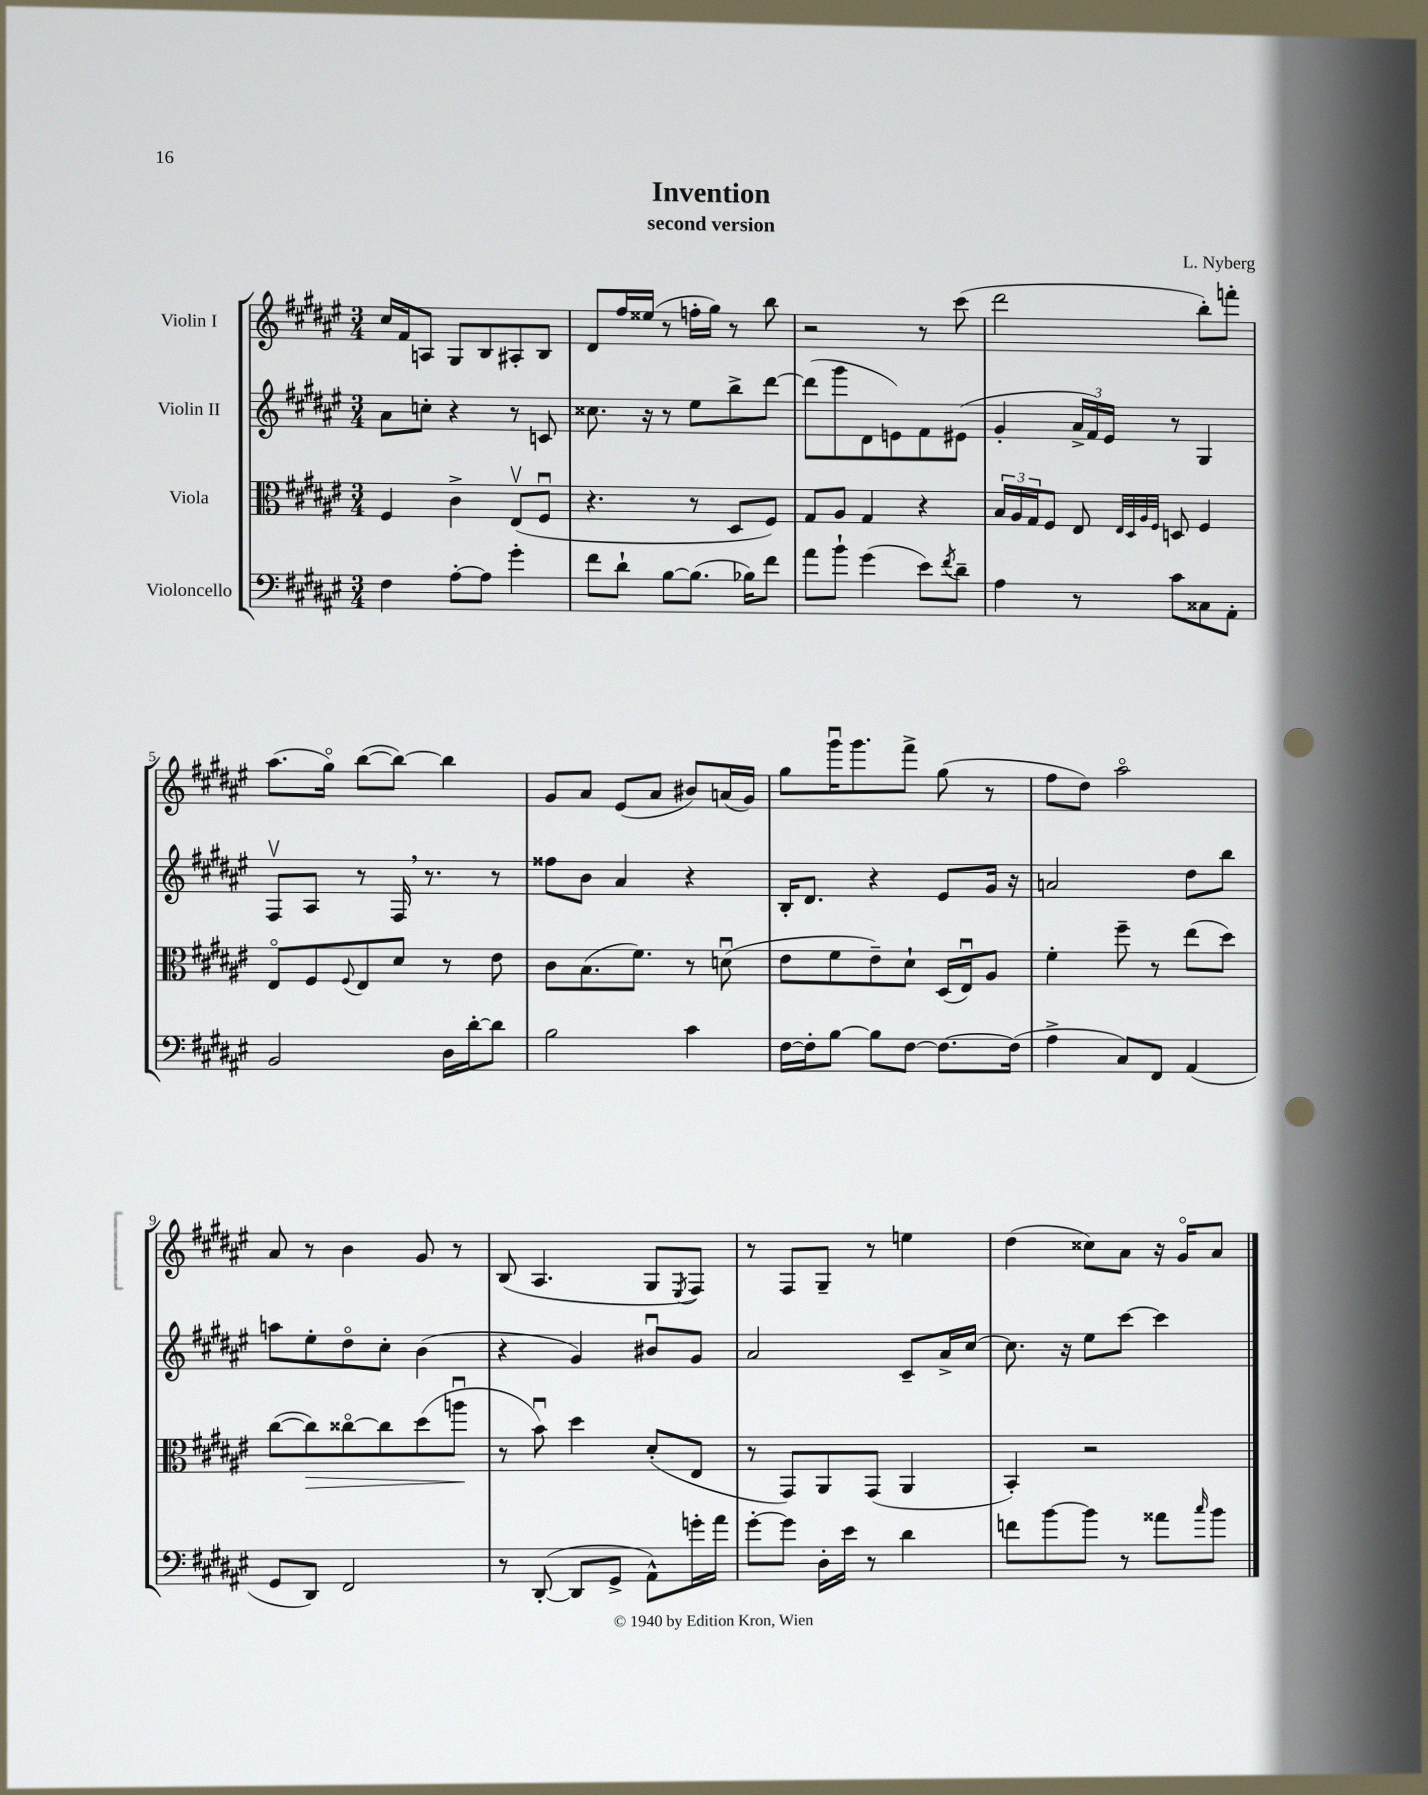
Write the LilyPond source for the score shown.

\header { title = "Invention" composer = "L. Nyberg" subtitle = "second version" }
<<
\new StaffGroup <<
\new Staff = "s0" \with { instrumentName = "Violin I" } {
    \clef treble \key fis \major \numericTimeSignature \time 3/4
    cis''16 fis'16 a8 gis8 b8 ais8-. b8 |
    dis'8 fis''16 eisis''16( r8 f''16-. gis''16) r8 b''8 |
    r2 r8 cis'''8( |
    dis'''2 b''8-.) f'''8-. |
    ais''8.( gis''16\flageolet) b''8~( b''8~) b''4 |
    gis'8 ais'8 eis'8( ais'8 bis'8) a'16( gis'16) |
    gis''8 gis'''16\downbow gis'''8. fis'''8-> gis''8( r8 |
    fis''8 dis''8) ais''2\flageolet |
    ais'8 r8 b'4 gis'8 r8 |
    b8( ais4. gis8 \acciaccatura { eis8 } fis8) |
    r8 fis8 gis8-- r8 e''4 |
    dis''4( cisis''8) ais'8 r16 gis'16\flageolet ais'8 \bar "|." |
}
\new Staff = "s1" \with { instrumentName = "Violin II" } {
    \clef treble \key fis \major \numericTimeSignature \time 3/4
    ais'8 c''8-. r4 r8 c'8 |
    cisis''8. r16 r8 eis''8 b''8-> dis'''8~ |
    dis'''8( gis'''8 dis'8 e'8) fis'8 eis'8( |
    gis'4-. \tuplet 3/2 { ais'16-> fis'16) eis'16 } r8 gis4 |
    fis8\upbow ais8 r8 fis16 \breathe r8. r8 |
    fisis''8 b'8 ais'4 r4 |
    b16-. dis'8. r4 eis'8 gis'16 r16 |
    a'2 dis''8 b''8 |
    a''8 eis''8-. dis''8\flageolet cis''8-. b'4( |
    r4 gis'4) bis'8\downbow gis'8 |
    ais'2 cis'8-- ais'16-> cis''16~ |
    cis''8. r16 eis''8 cis'''8~ cis'''4 \bar "|." |
}
\new Staff = "s2" \with { instrumentName = "Viola" } {
    \clef alto \key fis \major \numericTimeSignature \time 3/4
    fis4 cis'4-> eis8\upbow( fis8\downbow |
    r4. r8 dis8 fis8) |
    gis8 ais8 gis4 r4 |
    \tuplet 3/2 { b16 ais16 gis16 } fis8 eis8 \grace { eis32 dis32 ais32 fis32 } d8 fis4 |
    eis8\flageolet fis8 \appoggiatura { fis8 } eis8 dis'8 r8 eis'8 |
    cis'8 b8.( fis'8.) r8 d'8\downbow( |
    eis'8 fis'8 eis'8--) dis'8-! dis16( eis16\downbow) ais8 |
    fis'4-. fis''8-- r8 eis''8( dis''8) |
    cis''8~( cis''8\>) cisis''8~\flageolet cisis''8 dis''8( a''8\downbow\! |
    r8 b'8\downbow) dis''4 dis'8-.( eis8 |
    r8 gis,8) ais,8 gis,8( ais,4 |
    b,4-.) r2 \bar "|." |
}
\new Staff = "s3" \with { instrumentName = "Violoncello" } {
    \clef bass \key fis \major \numericTimeSignature \time 3/4
    fis4 ais8~-. ais8 gis'4-. |
    fis'8 dis'8-! b8~ b8.( bes16) fis'8 |
    ais'8 b'8-! gis'4( eis'8) \acciaccatura { fis'8 } dis'8-- |
    ais4 r8 cis'8 cisis8 ais,8-. |
    b,2 dis16 dis'16~-. dis'8 |
    b2 cis'4 |
    fis16~ fis16-. b8~ b8 fis8~ fis8.~ fis16( |
    ais4-> cis8) fis,8 ais,4( |
    gis,8 dis,8) fis,2 |
    r8 dis,8~-.( dis,8 gis,8-> ais,8-^) g'16-. ais'16 |
    gis'8~-. gis'8 dis16-. eis'16 r8 dis'4 |
    f'8 b'8~ b'8 r8 aisis'8 \grace { cis''16 } b'8 \bar "|." |
}
>>
>>
